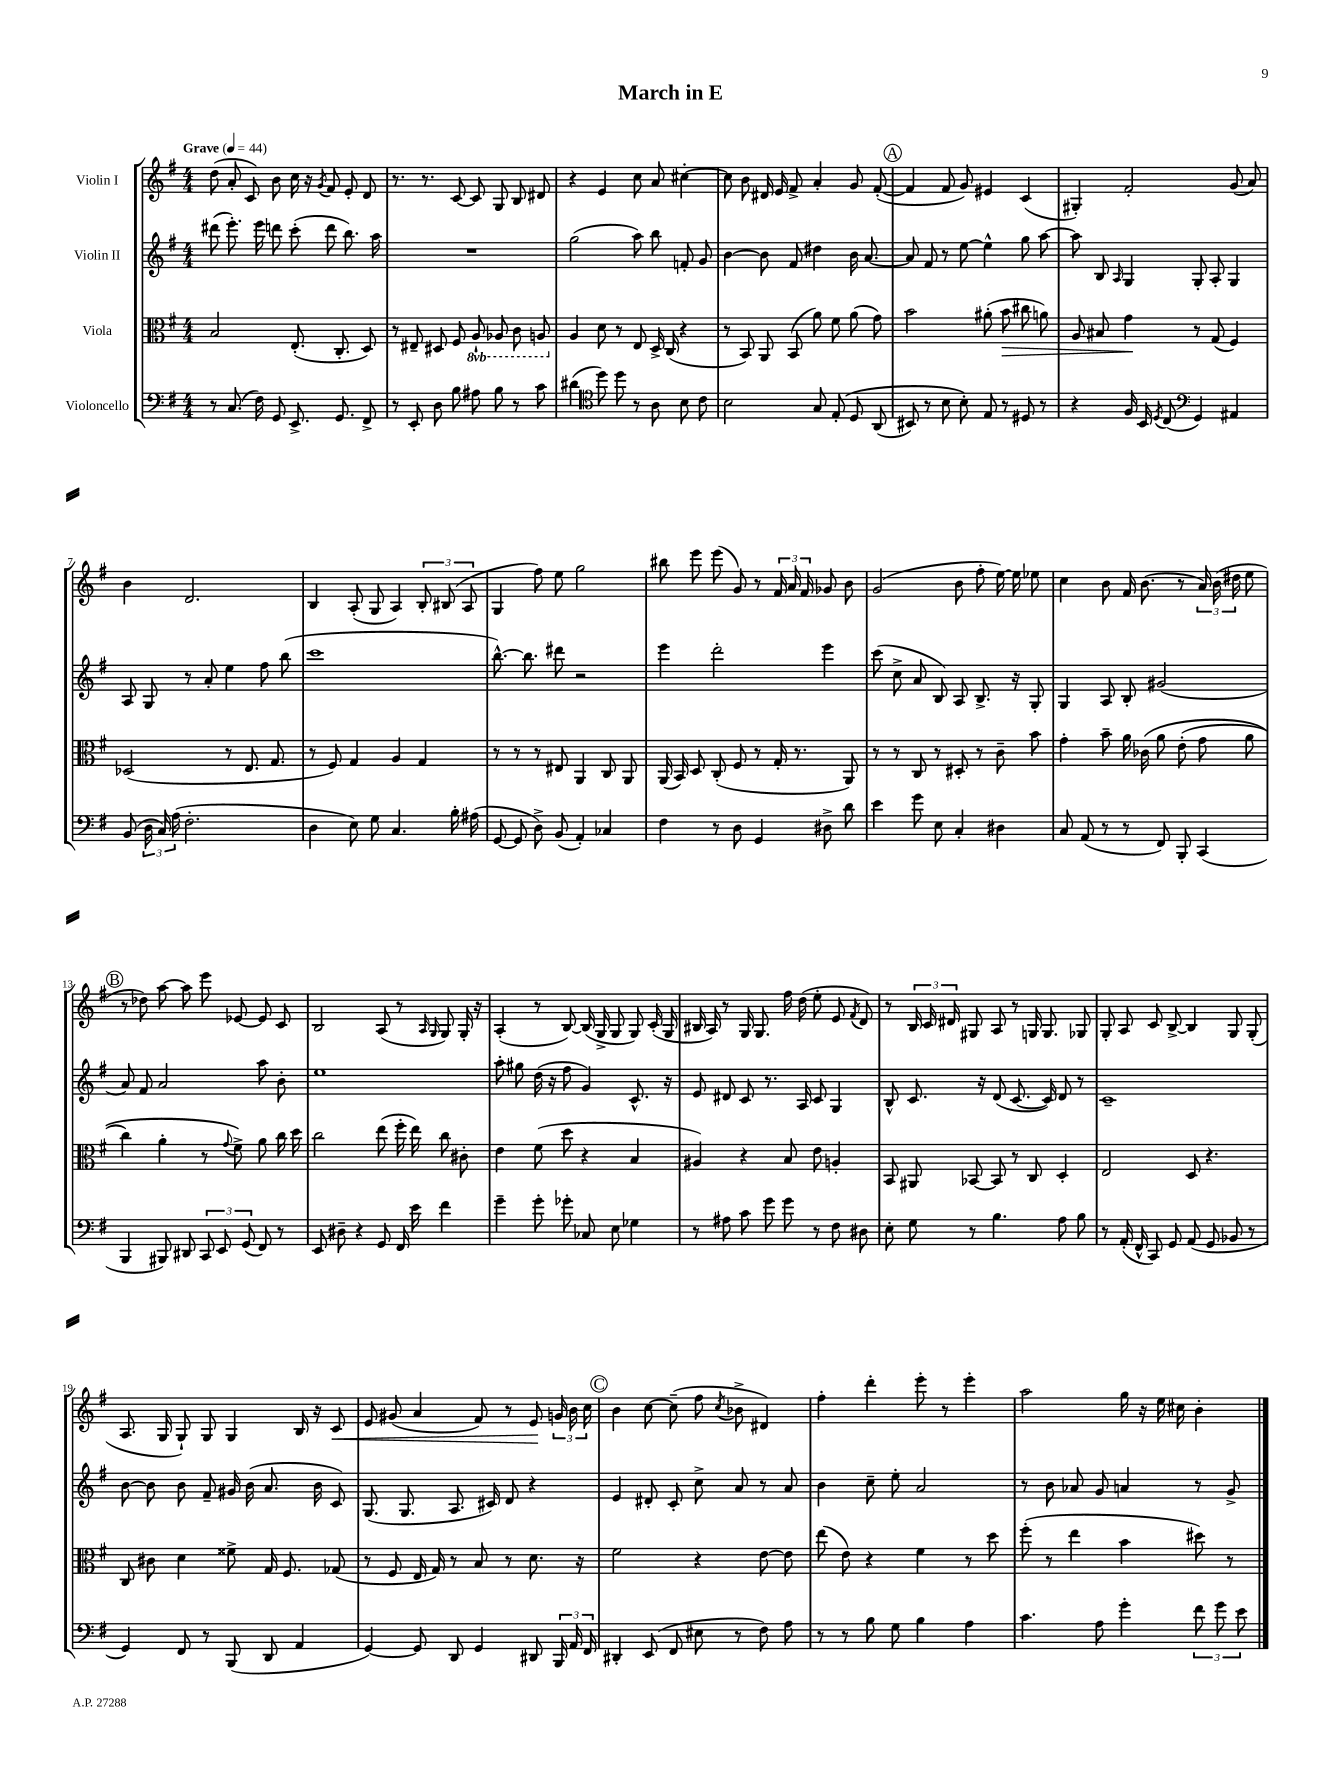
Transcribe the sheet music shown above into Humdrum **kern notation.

**kern	**kern	**dynam	**kern	**kern	**dynam
*part4	*part3	*part3	*part2	*part1	*part1
*staff4	*staff3	*staff3	*staff2	*staff1	*staff1
*I"Violoncello	*I"Viola	*	*I"Violin II	*I"Violin I	*
*clefF4	*clefC3	*	*clefG2	*clefG2	*
*k[f#]	*k[f#]	*	*k[f#]	*k[f#]	*
*M4/4	*M4/4	*	*M4/4	*M4/4	*
*MM44	*MM44	*	*MM44	*MM44	*
=1	=1	=1	=1	=1	=1
!	!	!	!	!LO:TX:a:B:t=Grave	!
8r	2B/	.	(8ddd#X\	(8dd\	.
(8.C/	.	.	8.eee'\)	8a'/	.
.	.	.	.	8c/)	.
16F#\)	.	.	16eee\	.	.
8GG/	.	.	8dddn\	8b\	.
8.EE^/	(8.E'/	.	(8ccc'\	16cc\	.
.	.	.	.	16r	.
.	.	.	.	8qg/	.
.	.	.	8ddd\	8f#/	.
8.GG/	8.C'/	.	.	.	.
.	.	.	8.bb\)	8e'/	.
8FF#^/	8D/)	.	.	8d/	.
.	.	.	16aa\	.	.
=2	=2	=2	=2	=2	=2
8r	8r	.	1r	8.r	.
8EE'/	8E#X~/	.	.	.	.
.	.	.	.	8.r	.
8D\	8D#X/	.	.	.	.
8B\	8F#/	.	.	[8c/	.
*	*8ba	*	*	*	*
8A#X\	8AA`/	.	.	8c/]	.
8B\	8AA-X/	.	.	8G/	.
8r	8C\	.	.	8B/	.
8c\	8AAn/	.	.	8d#X/	.
=3	=3	=3	=3	=3	=3
*	*X8ba	*	*	*	*
(4d#X\	4A/	.	(2gg\	4r	.
*clefC4	*	*	*	*	*
8dd\)	8d\	.	.	4e/	.
8dd\	8r	.	.	.	.
8r	8E/	.	8aa\)	8cc\	.
8A\	16D^/	.	8bb\	8a/	.
.	(16C/	.	.	.	.
8B\	4r	.	8fn'/	[4cc#X'\	.
8c\	.	.	8g/	.	.
=4	=4	=4	=4	=4	=4
2B\	8r	.	[4b\	8cc#\]	.
.	8BB/)	.	.	8b\	.
.	8AA/	.	8b\]	16d#X/	.
.	.	.	.	16e/	.
.	(8BB/	.	8f#/	8f#^/	.
8G/	8a\)	.	4dd#X\	4a'/	.
(8E'/	8f#\	.	.	.	.
8D/	(8a\	.	16b\	8g/	.
.	.	.	[8.a/	.	.
(8AA/	8g\)	.	.	([8f#'/	.
!!LO:REH:place=s1:t=A
=5	=5	=5	=5	=5	=5
8BB#X/)	2b\	.	8a/]	4f#/]	.
8r	.	.	8f#/	.	.
8B\	.	.	8r	8f#/	.
8B'\)	.	.	[8ee\	8g/)	.
8E/	(8a#X'\	.	4ee^^\]	4e#X/	.
!	!	!LO:HP:b	!	!	!
8r	8b\	>	.	.	.
8D#X/	8cc#X\	.	8gg\	(4c/	.
8r	8an\)	.	[8aa\	.	.
=6	=6	=6	=6	=6	=6
4r	8A/	.	8aa\]	4G#X'/)	.
.	8B#X/	.	8B/	.	.
.	.	.	16qqA/	.	.
16F#/	4g\	.	4G/	2f#'/	.
16BB/	.	.	.	.	.
8qD/	.	.	.	.	.
(8C/	.	.	.	.	.
*clefF4	*	*	*	*	*
4GG/)	8r	]	8G'/	.	.
.	(8G/	.	8A'/	.	.
4AA#X/	4F#/)	.	4G/	(8g/	.
.	.	.	.	8a/)	.
!!LO:LB:g=z
=7	=7	=7	=7	=7	=7
(8BB/	(2D-X/	.	8A/	4b\	.
24D\	.	.	8G/	.	.
24C/)	.	.	.	.	.
(24A\	.	.	.	.	.
2.F#'\	.	.	8r	2.d/	.
.	.	.	8a'/	.	.
.	8r	.	4ee\	.	.
.	8.E/	.	.	.	.
.	.	.	8ff#\	.	.
.	8.G/	.	.	.	.
.	.	.	(8bb\	.	.
=8	=8	=8	=8	=8	=8
4D\	8r	.	1ccc	4B/	.
.	8F#/)	.	.	.	.
8E\)	4G/	.	.	(8A'/	.
8G\	.	.	.	8G/	.
4.C/	4A/	.	.	4A/)	.
.	4G/	.	.	12B'/	.
.	.	.	.	(12B#X/	.
16B'\	.	.	.	.	.
.	.	.	.	12A/	.
(16A#X\	.	.	.	.	.
=9	=9	=9	=9	=9	=9
[8GG/	8r	.	[8.bb^^\)	4G/	.
8GG/]	8r	.	.	.	.
.	.	.	8.bb\]	.	.
8D^\)	8r	.	.	8ff#\)	.
(8BB/	8E#X/	.	8ddd#X\	8ee\	.
4AA'/)	4AA/	.	2r	2gg\	.
4C-X/	8C/	.	.	.	.
.	8AA/	.	.	.	.
=10	=10	=10	=10	=10	=10
4F#\	(16AA/	.	4eee\	8bb#X\	.
.	16BB/)	.	.	.	.
.	8D/	.	.	8eee\	.
8r	(8C'/	.	2ddd'\	(8eee\	.
8D\	8F#/	.	.	8g/)	.
4GG/	8r	.	.	8r	.
.	16G'/	.	.	24f#/	.
.	.	.	.	24a/	.
.	8.r	.	.	.	.
.	.	.	.	24f#/	.
8D#X^\	.	.	4eee\	8g-X/	.
8d\	8AA/)	.	.	8b\	.
=11	=11	=11	=11	=11	=11
4e\	8r	.	(8ccc\	(2g/	.
.	8r	.	8cc^\	.	.
8g\	8C/	.	8a/	.	.
8E\	8r	.	8B/)	.	.
4C'/	8D#X'/	.	8A/	8b\	.
.	8r	.	8.B^/	8ff#'\	.
4D#X\	8c~\	.	.	[16ee\)	.
.	.	.	16r	16ee\]	.
.	8b\	.	8G'/	8ee-X\	.
=12	=12	=12	=12	=12	=12
8C/	4g'\	.	4G/	4cc\	.
(8AA/	.	.	.	.	.
8r	8b~\	.	8A/	8b\	.
8r	16a\	.	8B'/	16f#/	.
.	(16c-X\	.	.	(8.b\	.
8FF#/)	8a\	.	(2g#X/	.	.
8BBB'/	(8e'\	.	.	8r	.
(4CC/	8g\	.	.	24a/)	.
.	.	.	.	(24b\	.
.	.	.	.	24dd#X\	.
.	8a\	.	.	8ee\	.
!!LO:LB:g=z
!!LO:REH:place=s1:t=B
=13	=13	=13	=13	=13	=13
4BBB/	4cc\)	.	8a/)	8r	.
.	.	.	8f#/	8dd-X\)	.
8BBB#X/)	4a'\	.	2a/	[8aa\	.
8DD#X/	.	.	.	8aa\]	.
12CC/	8r	.	.	8eee\	.
12EE/	.	.	.	.	.
.	8qqg/	.	.	.	.
.	8f#^\)	.	.	[8e-X/	.
(12GG/	.	.	.	.	.
8FF#/)	8a\	.	8aa\	8e-/]	.
8r	16cc\	.	8b'\	8c/	.
.	16dd\	.	.	.	.
=14	=14	=14	=14	=14	=14
8EE/	2cc\	.	1ee	2B/	.
8D#X~\	.	.	.	.	.
4r	.	.	.	.	.
8GG/	(8ee\	.	.	(8A/	.
16FF#/	16ff#'\	.	.	8r	.
16e\	16ee\)	.	.	.	.
.	.	.	.	16qqA/	.
.	.	.	.	16qqG/	.
4f#\	8cc\	.	.	8G/)	.
.	8c#X'\	.	.	16G'/	.
.	.	.	.	16r	.
=15	=15	=15	=15	=15	=15
4g~\	4e\	.	8aa'\	(4A'/	.
.	.	.	8gg#X\	.	.
8g'\	(8f#\	.	(16dd\	8r	.
.	.	.	16r	.	.
8g-X'\	8dd\	.	8ff#\	[8B/)	.
8C-X/	4r	.	4g/)	(16B/]	.
.	.	.	.	16G^/	.
8E\	.	.	.	8G/	.
4G-X\	4B/	.	8.c^^/	8G/)	.
.	.	.	.	(16c'/	.
.	.	.	16r	16G/	.
=16	=16	=16	=16	=16	=16
8r	4A#X/)	.	8e/	16B#X/	.
.	.	.	.	16A/)	.
8A#X\	.	.	8d#X/	8r	.
8c\	4r	.	8c/	16G/	.
.	.	.	.	8.G/	.
8g\	.	.	8.r	.	.
8g\	8B/	.	.	16ff#\	.
.	.	.	16A/	(16dd\	.
8r	8e\	.	8c/	8ee'\	.
8F#\	4An'/	.	4G/	8e/	.
.	.	.	.	8qf#/	.
8D#X\	.	.	.	8d/)	.
=17	=17	=17	=17	=17	=17
8E'\	8BB/	.	8B^^/	8r	.
8G\	8AA#X/	.	8.c/	24B/	.
.	.	.	.	24c/	.
.	.	.	.	24d#X/	.
8r	[8BB-X/	.	.	8G#X/	.
.	.	.	16r	.	.
4.B\	8BB-/]	.	(8d/	8A/	.
.	8r	.	[8.c/	8r	.
.	8C/	.	.	16Gn/	.
.	.	.	16c/])	8.G/	.
8A\	4D'/	.	8d/	.	.
8B\	.	.	8r	8G-X/	.
=18	=18	=18	=18	=18	=18
8r	2E/	.	1c~	8G'/	.
(16AA'/	.	.	.	8A/	.
16FF#^^/	.	.	.	.	.
8CC/)	.	.	.	8c/	.
8GG/	.	.	.	[8B^/	.
(8AA/	8D/	.	.	4B/]	.
8GG/	4.r	.	.	.	.
8BB-X/	.	.	.	8G/	.
8r	.	.	.	(8G'/	.
!!LO:LB:g=z
=19	=19	=19	=19	=19	=19
4GG/)	8C/	.	[8b\	8.A/	.
.	8c#X\	.	8b\]	.	.
.	.	.	.	16G/	.
8FF#/	4d\	.	8b\	8G`/)	.
8r	.	.	8f#~/	8G/	.
(8BBB/	8f##X^\	.	16g#X/	4G/	.
.	.	.	(16b\	.	.
8DD/	16G/	.	8.a/	.	.
.	8.F#/	.	.	.	.
4AA/	.	.	.	16B/	.
.	.	.	16b\	16r	.
!	!	!	!	!	!LO:HP:b
.	(8G-X/	.	8c/)	8c/	<
=20	=20	=20	=20	=20	=20
[4GG/)	8r	.	(8.G/	8e/	.
.	8F#/	.	.	(8g#X/	.
.	.	.	8.G/	.	.
8GG/]	16E/	.	.	4a/	.
.	16G/)	.	.	.	.
8DD/	8r	.	8.A/	.	.
4GG/	8B/	.	.	8f#/)	.
.	.	.	16c#X/)	.	.
.	8r	.	8d/	8r	.
8DD#X/	8.d\	.	4r	8e/	.
24BBB/	.	.	.	24gn/	[
24AA/	.	.	.	24b\	.
.	16r	.	.	.	.
24FF#/	.	.	.	24cc\	.
!!LO:REH:place=s1:t=C
=21	=21	=21	=21	=21	=21
4DD#X'/	2f#\	.	4e/	4b\	.
(8EE/	.	.	8d#X'/	[8cc\	.
8FF#/	.	.	8c'/	(8cc~\]	.
8E#X\	4r	.	8cc^\	8ff#\	.
.	.	.	.	8qcc/	.
8r	.	.	8a/	8b-X^\	.
8F#\)	[8e\	.	8r	4d#X/)	.
8A\	8e\]	.	8a/	.	.
=22	=22	=22	=22	=22	=22
8r	(8ee\	.	4b\	4ff#'\	.
8r	8e\)	.	.	.	.
8B\	4r	.	8cc~\	4ddd'\	.
8G\	.	.	8ee'\	.	.
4B\	4f#\	.	2a/	8eee'\	.
.	.	.	.	8r	.
4A\	8r	.	.	4eee'\	.
.	8dd\	.	.	.	.
=23	=23	=23	=23	=23	=23
4.c\	(8ff#'\	.	8r	2aa\	.
.	8r	.	8b\	.	.
.	4ee\	.	8a-X/	.	.
8A\	.	.	8g/	.	.
4g'\	4b\	.	4an/	16gg\	.
.	.	.	.	16r	.
.	.	.	.	16ee\	.
.	.	.	.	16cc#X\	.
12f#\	8dd#X\)	.	8r	4b'\	.
12g\	.	.	.	.	.
.	8r	.	8g^/	.	.
12e\	.	.	.	.	.
==	==	==	==	==	==
*-	*-	*-	*-	*-	*-
